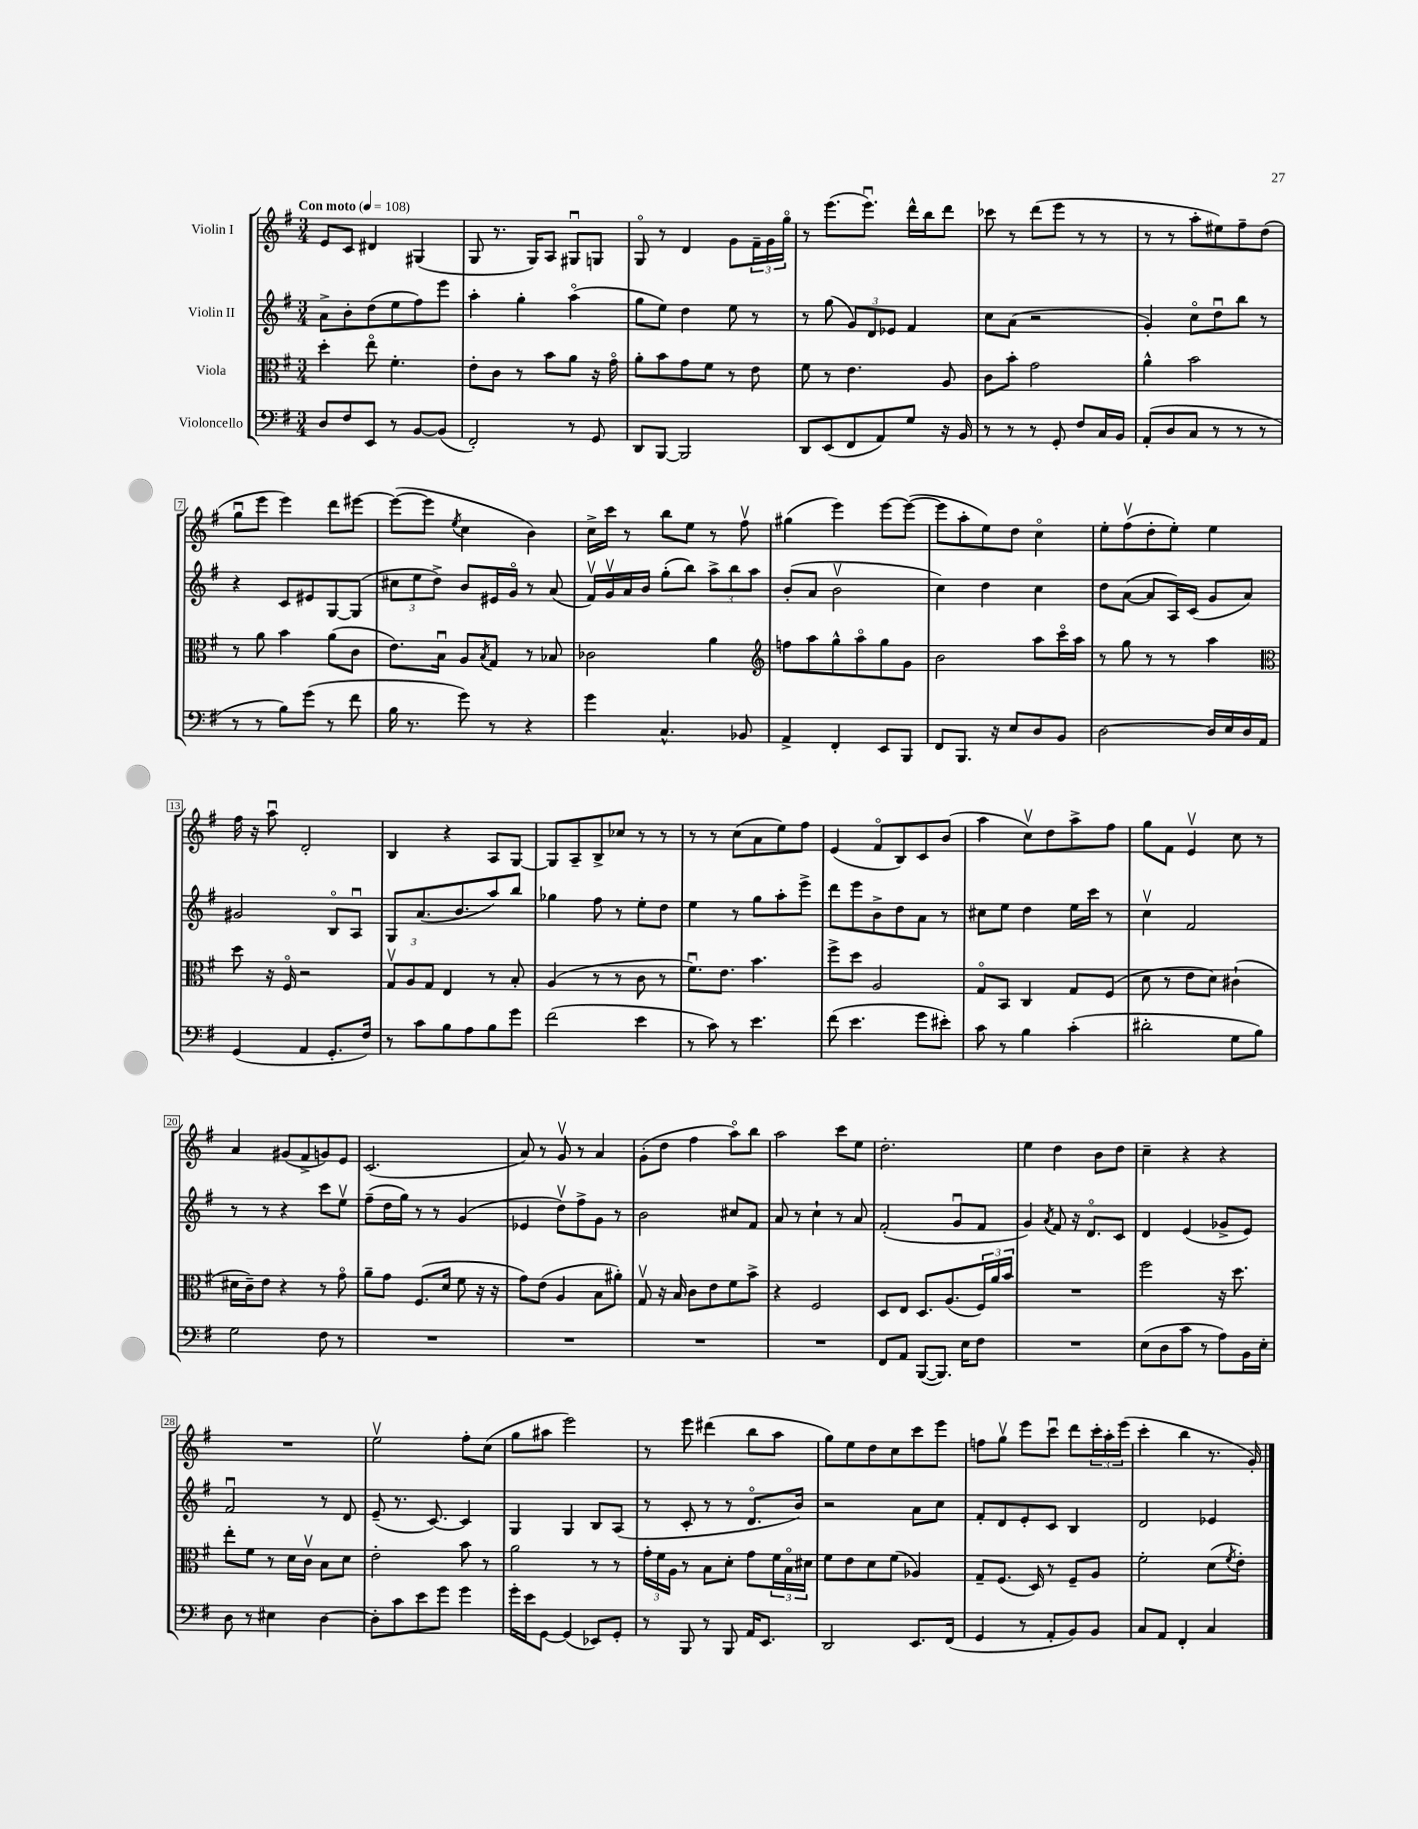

**kern	**kern	**kern	**kern
*part4	*part3	*part2	*part1
*staff4	*staff3	*staff2	*staff1
*I"Violoncello	*I"Viola	*I"Violin II	*I"Violin I
*clefF4	*clefC3	*clefG2	*clefG2
*k[f#]	*k[f#]	*k[f#]	*k[f#]
*M3/4	*M3/4	*M3/4	*M3/4
*MM108	*MM108	*MM108	*MM108
=1	=1	=1	=1
!	!	!	!LO:TX:a:B:t=Con moto
8D/L	4dd'\	8a^\L	8e/L
8F#/	.	8b'\	8c/J
8EE/J	8ee\	(8dd\	4d#X/
8r	4.f#'\	8ee\	.
[8BB/L	.	8ff#\)	(4G#X/
(8BB/J]	.	8eee\J	.
=2	=2	=2	=2
2FF#'/)	8e'\L	4aa'\	8G/
.	8c\J	.	8.r
.	8r	4gg'\	.
.	.	.	16G/KL)
.	8b\L	.	8A/J
8r	8a\J	(4aa\	8G#Xu/L
8GG/	16r	.	8Gn/J
.	16g\	.	.
=3	=3	=3	=3
8DD/L	8a'\L	8gg\L	8G/
[8BBB/J	8b\	8ee\J)	8r
2BBB/]	8g\	4dd\	4d/
.	8f#\J	.	.
.	8r	8ee\	8g\L
.	8e\	8r	24f#~\L
.	.	.	24g\
.	.	.	24gg\JJ
=4	=4	=4	=4
8DD/L	8f#\	8r	8r
(8EE/	8r	(8gg\	(8.eee\L
8FF#/	4.e\	12g/L)	.
.	.	.	8.eeeu\J)
.	.	12d/	.
8AA/)	.	.	.
.	.	12e-X/J	.
8G/J	.	4f#/	16ddd^^\LL
.	.	.	16bb\J
16r	8A/	.	8ddd\J
16BB/	.	.	.
=5	=5	=5	=5
8r	8c\L	8cc\L	8ccc-X\
8r	8b'\J	(8a\J	8r
8r	2g\	2r	(8ddd\L
8GG'/	.	.	8eee\J
8F#/L	.	.	8r
16C/L	.	.	8r
16BB/JJ	.	.	.
=6	=6	=6	=6
(8AA'/L	4a^^\	4g'/)	8r
8D/	.	.	8r
8C/J	2b\	8cc\L	8aa'\L
8r	.	8ddu\	8ee#X\)
8r	.	8bb\J	8ff#~\
8r	.	8r	(8dd\J
!!LO:LB:g=z
=7	=7	=7	=7
8r	8r	4r	8ggu\L
8r	8a\	.	8eee\J
8B\L)	4b\	8c/L	4eee\)
(8g\J	.	8e#X/	.
8r	(8a\L	[8G/	8ddd\L
8f#\	8c\J	(8G/J]	[8eee#X\J
=8	=8	=8	=8
16B\	8.e\L)	12cc#X\L	(8eee#\L_
8.r	.	.	.
.	.	12ee\	.
.	.	.	8eee#\J]
.	.	12dd^\J)	.
.	16Bu\Jk	.	.
.	.	.	8qee/
8g\)	8A/L	8b/L	4cc\
.	8qB/	.	.
8r	8G/J	16e#X/L	.
.	.	16g/JJ	.
4r	8r	8r	4b\)
.	8B-X/	(8a/	.
=9	=9	=9	=9
4g\	2c-X\	16f#v/LL)	16cc^\LL
.	.	16gv/	16ccc\JJ
.	.	16a/	8r
.	.	16b/JJ	.
4.C^^/	.	(8gg'\L	8bb\L
.	.	8bb\J)	8ee\J
.	4a\	12aa^\L	8r
.	.	12bb\	.
8BB-X/	.	.	8ff#v\
.	.	12aa\J	.
=10	=10	=10	=10
*	*clefG2	*	*
4AA^/	8ffn\L	(8b'/L	(4gg#X\
.	8aa\	8a/J	.
4FF#'/	8gg^^\	2bv\	4eee\)
.	8aa\	.	.
8EE/L	8gg\	.	[8eee\L
8BBB/J	8g\J	.	(8eee\J_
=11	=11	=11	=11
8FF#/L	2b\	4cc\)	8eee\L]
8.BBB/J	.	.	8aa'\
.	.	4dd\	8ee\)
16r	.	.	.
8E/L	.	.	8dd\J
8D/	8aa\L	4cc\	4cc\
8BB/J	16ccc\L	.	.
.	16aa\JJ	.	.
=12	=12	=12	=12
[2D\	8r	8dd\L	8ee'\L
.	8gg\	([8a\J	(8ff#v\
.	8r	8a/L]	8dd'\
.	8r	16A/L)	8ee'\J)
.	.	(16c/JJ	.
16D/LL]	4aa\	8g/L	4ee\
16E/	.	.	.
16D/	.	8a/J)	.
16AA/JJ	.	.	.
!!LO:LB:g=z
=13	=13	=13	=13
*	*clefC3	*	*
(4GG/	8dd\	2g#X/	16ff#\
.	.	.	16r
.	16r	.	8aau\
.	16F#/	.	.
4AA/	2r	.	2d'/
8.GG'/L	.	8B/L	.
.	.	8Au/J	.
16F#/Jk)	.	.	.
=14	=14	=14	=14
8r	12Gv/L	8G/L	4B/
.	12A/	.	.
8c\L	.	(8.a/	.
.	12G/J	.	.
8B\	4E/	.	4r
.	.	8.b/	.
8A\	.	.	.
8B\	8r	8aa/)	8A/L
8g\J	8B'/	8bb/J	[8G/J
=15	=15	=15	=15
(2f#\	(4A/	4gg-X\	8G/L]
.	.	.	8A~/
.	8r	8ff#\	8B^/
.	8r	8r	8cc-X/J
4e\	8c\	8ee'\L	8r
.	8r	8dd\J	8r
=16	=16	=16	=16
8r	8.f#u\L)	4ee\	8r
8c\)	.	.	8r
.	8.e\J	.	.
8r	.	8r	(8cc\L
4.e\	4.b\	8gg\L	8a\
.	.	8aa'\	8ee\)
.	.	8eee^\J	8ff#\J
=17	=17	=17	=17
(8f#\	8ff#^\L	8ddd\L	(4e/
4.e\	8dd\J	8eee\	.
.	2A/	8b^\	8f#/L
.	.	8dd\	8B/)
8g\L	.	8a\J	8c/
8e#X'\J)	.	8r	(8b/J
=18	=18	=18	=18
8c\	8G/L	8cc#X\L	4aa\
8r	8BB/J	8ee\J	.
4B\	4C/	4dd\	8ccv\L)
.	.	.	8dd\
(4c'\	8G/L	16ee\LL	8aa^\
.	.	16ccc\JJ	.
.	(8F#/J	8r	8ff#\J
=19	=19	=19	=19
2d#X'\	8d\	4ccv\	8gg\L
.	8r	.	8f#\J
.	8e\L	2f#/	4ev/
.	8d\J)	.	.
8G\L	(4c#X`\	.	8cc\
8B\J)	.	.	8r
!!LO:LB:g=z
=20	=20	=20	=20
2G\	16d#X\LL	8r	4a/
.	16c~\J)	.	.
.	8e\J	8r	.
.	4r	4r	(8g#X/L
.	.	.	8f#^/
8F#\	8r	8ccc\L	8gn/)
8r	8g\	8eev\J	8e/J
=21	=21	=21	=21
2.r	8a~\L	(8ff#~\L	(2.c/
.	8g\J	16dd\L	.
.	.	16gg\JJ)	.
.	(8.F#/L	8r	.
.	.	8r	.
.	16d/Jk	.	.
.	8f#\	(4g/	.
.	16r	.	.
.	16r	.	.
=22	=22	=22	=22
2.r	8g\L)	4e-X/	8a/)
.	(8e\J	.	8r
.	4A/	8ddv\L)	8gv/
.	.	8ff#^\	8r
.	8B\L	8g\J	4a/
.	8a#X'\J)	8r	.
=23	=23	=23	=23
2.r	8Gv/	2b\	(8g'\L
.	16r	.	8dd\J
.	16B/	.	.
.	8c\L	.	4ff#\
.	8e\	.	.
.	8f#\	8cc#X/L	8aa\L)
.	8b^\J	8f#/J	8bb\J
=24	=24	=24	=24
2.r	4r	8a/	2aa\
.	.	8r	.
.	2F#/	4cc`\	.
.	.	8r	8ccc\L
.	.	8a/	8ee\J
=25	=25	=25	=25
8FF#/L	8D/L	(2f#'/	2.dd'\
8AA/J	8E/J	.	.
([8BBB/L	8.D/L	.	.
8.BBB/J])	.	.	.
.	(8.A/	.	.
.	.	8gu/L	.
16E\KL	.	.	.
8F#\J	24F#/L)	8f#/J	.
.	24a/	.	.
.	24b/JJ	.	.
=26	=26	=26	=26
2.r	2.r	4g/)	4ee\
.	.	8qa/	.
.	.	8f#/	4dd\
.	.	16r	.
.	.	8.d/L	.
.	.	.	8b\L
.	.	8c/J	8dd\J
=27	=27	=27	=27
(8E\L	2ff#\	4d/	4cc~\
8D\	.	.	.
8c\J	.	(4e/	4r
8r	.	.	.
8A\L)	16r	8g-X^/L	4r
.	8.dd\	.	.
16BB\L	.	8e/J)	.
16E'\JJ	.	.	.
!!LO:LB:g=z
=28	=28	=28	=28
8D\	8ee'\L	2f#u/	2.r
8r	8f#\J	.	.
4E#X\	8r	.	.
.	16d\LL	.	.
.	16cv\JJ	.	.
[4D\	8B\L	8r	.
.	8d\J	8d/	.
=29	=29	=29	=29
8D'\L]	2e'\	(8e~/	2eev\
8c\	.	8.r	.
8e\	.	.	.
.	.	[8.c/)	.
8g\J	.	.	.
4g\	8b\	4c/]	8ff#'\L
.	8r	.	(8cc\J
=30	=30	=30	=30
16g'\LL	2a\	4G/	8gg\L
16e\J	.	.	.
[8GG\J	.	.	8aa#X\J
(4GG/]	.	4G/	2eee\)
8EE-X/L)	8r	8B/L	.
8GG'/J	8r	(8A/J	.
=31	=31	=31	=31
8r	24g'\LL	8r	8r
.	24f#\	.	.
.	24A\JJ	.	.
8BBB/	8r	8c'/	8eee\
8r	8B\L	8r	(4ddd#X\
8BBB/	8d'\J	8r	.
16AA/KL	8g\L	8.d/L	8bb\L
8.EE/J	.	.	.
.	24f#\L	.	8aa\J
.	24B\	.	.
.	.	16b/Jk)	.
.	24d#X\JJ	.	.
=32	=32	=32	=32
2DD/	8f#\L	2r	8gg\L)
.	8e\	.	8ee\
.	8d\	.	8dd\
.	(8f#\J	.	8cc\
8.EE/L	4A-X/)	8a\L	8ccc\
.	.	8cc\J	8eee\J
(16FF#/Jk	.	.	.
=33	=33	=33	=33
4GG/	8G~/L	8f#'/L	8ffn\L
.	(8.F#/J	8d/	8ggv\J
8r	.	8e'/	8eee\L
.	16D/)	.	.
8AA'/L	8r	8c/J	8cccu\J
8BB/)	8F#~/L	4B/	8ddd\L
8BB/J	8A/J	.	24ccc'\L
.	.	.	24aa'\
.	.	.	(24eee\JJ
=34	=34	=34	=34
8C/L	2f#'\	2d/	4ccc'\
8AA/J	.	.	.
4FF#'/	.	.	4bb\
4C/	(8d\L	4e-X/	8.r
.	8qf#/	.	.
.	8e'\J)	.	.
.	.	.	16g'/)
==	==	==	==
*-	*-	*-	*-
